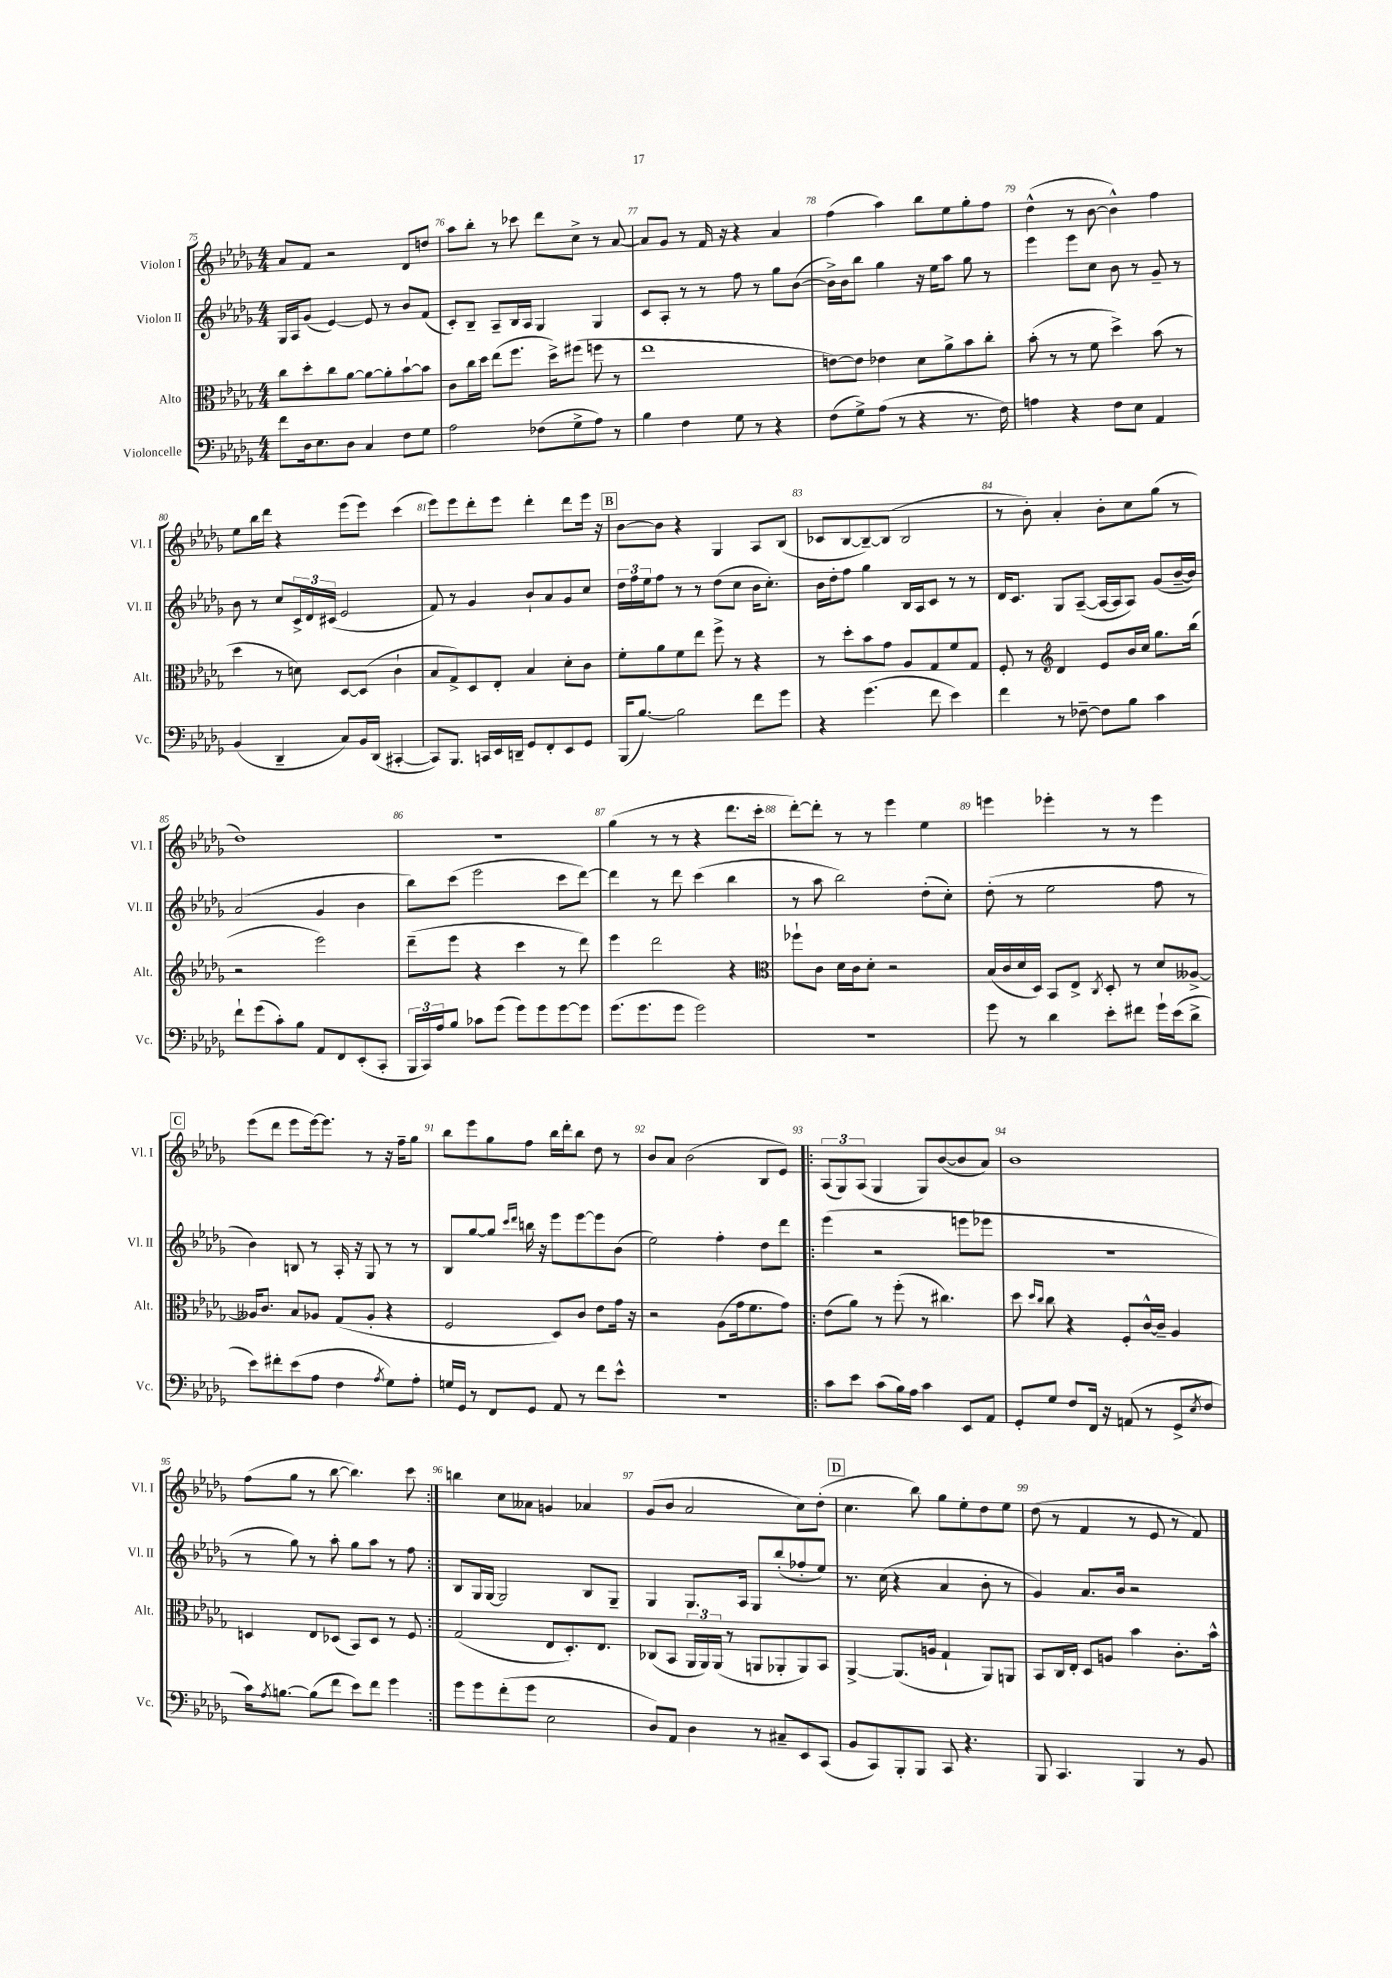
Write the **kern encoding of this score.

**kern	**kern	**kern	**kern
*part4	*part3	*part2	*part1
*staff4	*staff3	*staff2	*staff1
*I"Violoncelle	*I"Alto	*I"Violon II	*I"Violon I
*I'Vc.	*I'Alt.	*I'Vl. II	*I'Vl. I
*clefF4	*clefC3	*clefG2	*clefG2
*k[b-e-a-d-g-]	*k[b-e-a-d-g-]	*k[b-e-a-d-g-]	*k[b-e-a-d-g-]
*M4/4	*M4/4	*M4/4	*M4/4
=75	=75	=75	=75
8f\L	8cc\L	16G-/LL	8a-/L
.	.	16A-/J	.
16D-\k	8dd-'\	(8g-/J	8f/J
8.E-\	.	.	.
.	8cc\	[4e-/)	2r
8D-\J	[8a-\J	.	.
4C/	8a-\L_	8e-/]	.
.	8a-'\]	8r	.
8F\L	[8b-`\	8b-/L	8d-/L
8G-\J	8b-\J]	(8f/J	8ddn/J
=76	=76	=76	=76
2A-\	8c\L	8c'/L)	8aa-\L
.	16cc\L	8B-~/J	8bb-'\J
.	16dd-\JJ	.	.
.	(8ee-\L	8A-~/L	8r
.	8.ff\J	16B-/L	8ccc-X\
.	.	16A-/JJ	.
(8F-X\L	.	4G-/	8ddd-\L
.	16dd-^\KL)	.	.
8G-^\	(8ff#X\J	.	8cc^\J
8A-\J)	8ffn\	4G-/	8r
8r	8r	.	[8a-/
=77	=77	=77	=77
4B-\	1ee-	8c/L	8a-/L]
.	.	8A-'/J	8g-/J
4F\	.	8r	8r
.	.	8r	16f/
.	.	.	16r
8G-\	.	8ff\	4r
8r	.	8r	.
4r	.	8gg-\L	4a-/
.	.	([8b-\J	.
=78	=78	=78	=78
(8F\L	[8en\L)	16b-^\LL])	(4ff\
.	.	16b-\J	.
8G-^\)	8e\J]	8bb-\J	.
(8A-\J	4e-X\	4gg-\	4aa-\)
8r	.	.	.
4r	8d-\L	16r	8bb-\L
.	.	16ee-\KL	.
.	8a-^\	8aa-\J	8ee-\
8.r	8b-\	8gg-\	8gg-'\
.	8cc'\J	8r	8ff\J
16F\)	.	.	.
=79	=79	=79	=79
4An\	(8b-'\	4eee-\	(4dd-^^\
.	8r	.	.
4r	8r	8eee-\L	8r
.	8f\	8cc\J	[8b-\
8F\L	4dd-^\)	8b-\	4b-^^\])
8E-\J	.	8r	.
4AA-/	(8b-\	8g-~/	4ff\
.	8r	8r	.
!!LO:LB:g=z
=80	=80	=80	=80
(4BB-/	4dd-\	8b-\	8ee-\L
.	.	8r	16bb-\L
.	.	.	16ddd-\JJ
4DD-~/	8r	8cc/L	4r
.	8dn\)	24c^/L	.
.	.	24d-/	.
.	.	(24c#X/JJ	.
8C/L)	[8D-/L	2e-/	(8eee-\L
16BB-/L	(8D-/J]	.	8eee-\J)
(16DD-/JJ	.	.	.
[4CC#X'/	4c`\	.	(4ccc\
=81	=81	=81	=81
8CC#/L])	8B-/L	8f/)	8eee-\L)
8.BBB-/J	8G-^/)	8r	8eee-\
.	8D-/	4g-/	8ddd-'\
16CCn/LL	.	.	.
16EE-/	8E-'/J	.	8eee-\J
16DDn~/JJ	.	.	.
8GG-/L	4B-/	8b-`/L	4ddd-'\
8FF'/	.	8a-/	.
8EE-/	8d-'\L	8g-/	8ddd-\L
8GG-/J	8c\J	8cc/J	16eee-\Jk
.	.	.	16r
!!LO:REH:place=s1:t=B
=82	=82	=82	=82
(16BBB-/KL	8f'\L	24dd-\LL	[8b-\L
.	.	24ff\	.
[8.B-/J)	.	.	.
.	.	24ee-\J	.
.	8a-\	8ff\J	8b-\J]
2B-\]	8f\	8r	4r
.	8ee-\J	8r	.
.	8ff^\	(8dd-\L	4G-/
.	8r	8cc\J	.
8f\L	4r	16b-\KL	8A-/L
.	.	8.cc'\J)	.
8g-\J	.	.	(8B-/J
=83	=83	=83	=83
4r	8r	16b-\LL	8c-X/L
.	.	16dd-'\J	.
.	8dd-'\L	8ff\J	[8B-/
(4.g-\	8b-\	4gg-\	8B-~/_)
.	8g-\J	.	(8B-/J]
.	8A-/L	16B-/LL	2B-/
.	.	16A-/J	.
8f\	8G-/	8c/J	.
4e-\)	8f/	8r	.
.	8G-/J	8r	.
=84	=84	=84	=84
4f\	8F'/	16d-/KL	8r
.	.	8.c/J	.
.	8r	.	8b-'\)
*	*clefG2	*	*
8r	4d-/	8G-/L	4a-'/
[8F-X~\	.	([8A-~/J	.
8F-\L]	8e-/L	16A-/LL_	8b-'\L
.	.	16A-/J]	.
8B-\J	16b-/L	8A-/J)	8cc\
.	16cc/JJ	.	.
4c\	8.gg-\L	(8g-/L	(8gg-\J
.	.	[16b-~/L	8r
.	(16bb-\Jk	16b-/JJ])	.
!!LO:LB:g=z
=85	=85	=85	=85
8f`\L	2r	(2a-/	1dd-)
(8g-\	.	.	.
8c'\)	.	.	.
8B-\J	.	.	.
8AA-/L	2eee-\)	4g-/	.
8FF/	.	.	.
(8EE-'/	.	4b-\	.
8CC'/J	.	.	.
=86	=86	=86	=86
24BBB-/LL	(8ddd-~\L	8bb-\L)	1r
24CC/)	.	.	.
24A-/J	.	.	.
8B-/J	8eee-\J	(8ccc\J	.
8c-X\L	4r	2eee-\	.
(8g-\J	.	.	.
8g-\L)	4ccc\	.	.
8g-\	.	.	.
[8g-\	8r	8ccc\L	.
8g-\J]	8ddd-\)	[8ddd-\J)	.
=87	=87	=87	=87
(8.g-\L	4eee-\	4ddd-\]	(4gg-\
8.g-\	.	.	.
.	2ddd-\	8r	8r
8g-\J	.	8ddd-\	8r
2g-\)	.	(4ccc\	4r
.	4r	4bb-\	8.ddd-\L
.	.	.	16ccc'\Jk
=88	=88	=88	=88
*	*clefC3	*	*
1r	8ff-X`\L	8r	[8ddd-'\L)
.	8c\J	8aa-\	8ddd-'\J]
.	16d-\LL	2bb-\)	8r
.	16c\J	.	.
.	8d-'\J	.	8r
.	2r	.	4eee-\
.	.	(8dd-'\L	4ee-\
.	.	8cc'\J)	.
=89	=89	=89	=89
8g-\	(16B-/LL	(8dd-'\	4eeen\
.	16c/	.	.
8r	16d-/	8r	.
.	16D-/JJ)	.	.
4d-\	8BB-/L	2ee-\	4eee-X'\
.	8E-^/J	.	.
.	8qC/	.	.
8e-'\L	8D-'/	.	8r
8f#X\J	8r	.	8r
16g-`\LL	8d-/L	8ff\	4eee-\
(16e-\J	.	.	.
8d-^\J	[8A--X^/J	8r	.
!!LO:LB:g=z
!!LO:REH:place=s1:t=C
=90	=90	=90	=90
8e-\L)	16A--X/KL]	4b-\)	(8eee-\L
.	8.c/J	.	.
8f#X'\	.	.	8ddd-\J
(8e-\	8B-/L	8Bn/	8eee-\L
8A-\J	8A-X/J	8r	[16eee-\k)
.	.	.	8.eee-\J]
4F\	(8G-/L	16A-'/	.
.	.	16r	.
.	8A-'/J	8G-/	8r
8qA-/	.	.	.
8G-\L)	4r	8r	16r
.	.	.	16ff~\KL
8A-'\J	.	8r	8gg-\J
=91	=91	=91	=91
16Gn/LL	2F/	8B-/L	8bb-\L
16GG-/JJ	.	.	.
8r	.	[8gg-/	8eee-\
8FF/L	.	8gg-/J]	8gg-\
.	.	16qqccc/LL	.
.	.	16qqddd-/JJ	.
8GG-/J	.	16bbn\	8ff\J
.	.	16r	.
8AA-/	8D-/L)	8eee-\L	16bb-\LL
.	.	.	16ddd-'\J
8r	8c/J	[8eee-\	8bb-\J
8f\L	8e-\L	8eee-\]	8dd-\
8e-^^\J	16g-\Jk	(8b-\J	8r
.	16r	.	.
=92	=92	=92	=92
1r	2r	2ee-\)	8b-/L
.	.	.	8a-/J
.	.	.	(2b-\
.	(8A-\L	4ff'\	.
.	16g-\k	.	.
.	8.f\	.	.
.	.	8dd-\L	8B-/L
.	8g-\J)	8ddd-\J	8e-/J)
=93!|:	=93!|:	=93!|:	=93!|:
8c\L	(8e-\L	(4eee-\	(12A-/L
.	.	.	12G-/)
8e-\J	8a-\J)	.	.
.	.	.	(12A-/J
(8c\L	8r	2r	4G-/
16B-\L)	(8ff'\	.	.
16A-\JJ	.	.	.
4c\	8r	.	8G-/L)
.	4.cc#X\)	.	([8b-/
8EE-/L	.	8eeen\L	8b-/]
8AA-/J	.	8eee-X\J	8a-/J)
=94	=94	=94	=94
8GG-'/L	8dd-\	1r	1b-
.	16qqdd-/LL	.	.
.	16qqcc/JJ	.	.
8G-/J	8cc\	.	.
8F/L	4r	.	.
16FF/Jk	.	.	.
16r	.	.	.
(8AAn/	8F'/L	.	.
8r	[16c^^/L	.	.
.	16c~/JJ]	.	.
8GG-^/L	4A-/	.	.
8qE-/	.	.	.
8F/J	.	.	.
!!LO:LB:g=z
=95	=95	=95	=95
16c\KL)	4Dn/	8r	(8ff\L
8qA-/	.	.	.
[8.Bn\J	.	.	.
.	.	8gg-\)	8gg-\J
(8B\L]	8E-/L	8r	8r
8f\J	(8D-X/J	8aa-'\	[8bb-\
8e-\L)	8BB-/L)	8gg-\L	4.bb-\])
8f\J	8D-/J	8aa-\J	.
4g-\	8r	8r	.
.	8F/	8ff\	8ccc\
=96:|!	=96:|!	=96:|!	=96:|!
8g-\L	(2G-/	8B-/L	4bbn\
8g-\	.	16G-/L	.
.	.	[16G-/JJ	.
(8f'\	.	2G-/]	8cc\L
8g-\J	.	.	8a--X\J
2E-\	8E-/L	.	4gn/
.	8.D-'/)	.	.
.	.	8B-/L	4a-X/
.	8.E-/J	.	.
.	.	8G-~/J	.
=97	=97	=97	=97
8D-/L)	(8C-X/L	4G-/	(8g-/L
8AA-/J	8BB-/J	.	8b-/J
4D-\	24AA-/LL	8.G-/L	2a-/
.	24AA-/)	.	.
.	(24AA-/JJ	.	.
.	8r	.	.
.	.	16A-/Jk	.
8r	8AAn/L	8G-/L	.
8C#X~/L	8AA-X'/	(8bb-'/	.
8EE-/	8AA-/)	8ff-X'/	8cc\L)
(8CC/J	8BB-/J	8ee-/J)	(8dd-'\J
!!LO:REH:place=s1:t=D
=98	=98	=98	=98
8BB-/L	[4AA-^/	8.r	4.cc\
8CC/)	.	.	.
.	.	(16cc\	.
8BBB-'/	(8.AA-/L]	4r	.
8BBB-/J	.	.	8bb-\)
.	16An/Jk	.	.
8CC/	4G-`/	4a-/	8gg-\L
4.r	.	.	8ee-'\
.	8AA-/L)	8b-'\	8dd-\
.	8AAn/J	8r	8ee-\J
=99	=99	=99	=99
8BBB-/	8BB-/L	4g-/)	(8dd-\
4.CC/	16C/L	.	8r
.	16E-'/JJ	.	.
.	8D-/L	8.a-/L	4f/
.	8An/J	.	.
.	.	16b-/Jk	.
4BBB-/	4b-\	2r	8r
.	.	.	8e-/
8r	8.c'\L	.	8r
8BB-/	.	.	8f/)
.	16b-^^\Jk	.	.
==	==	==	==
*-	*-	*-	*-
